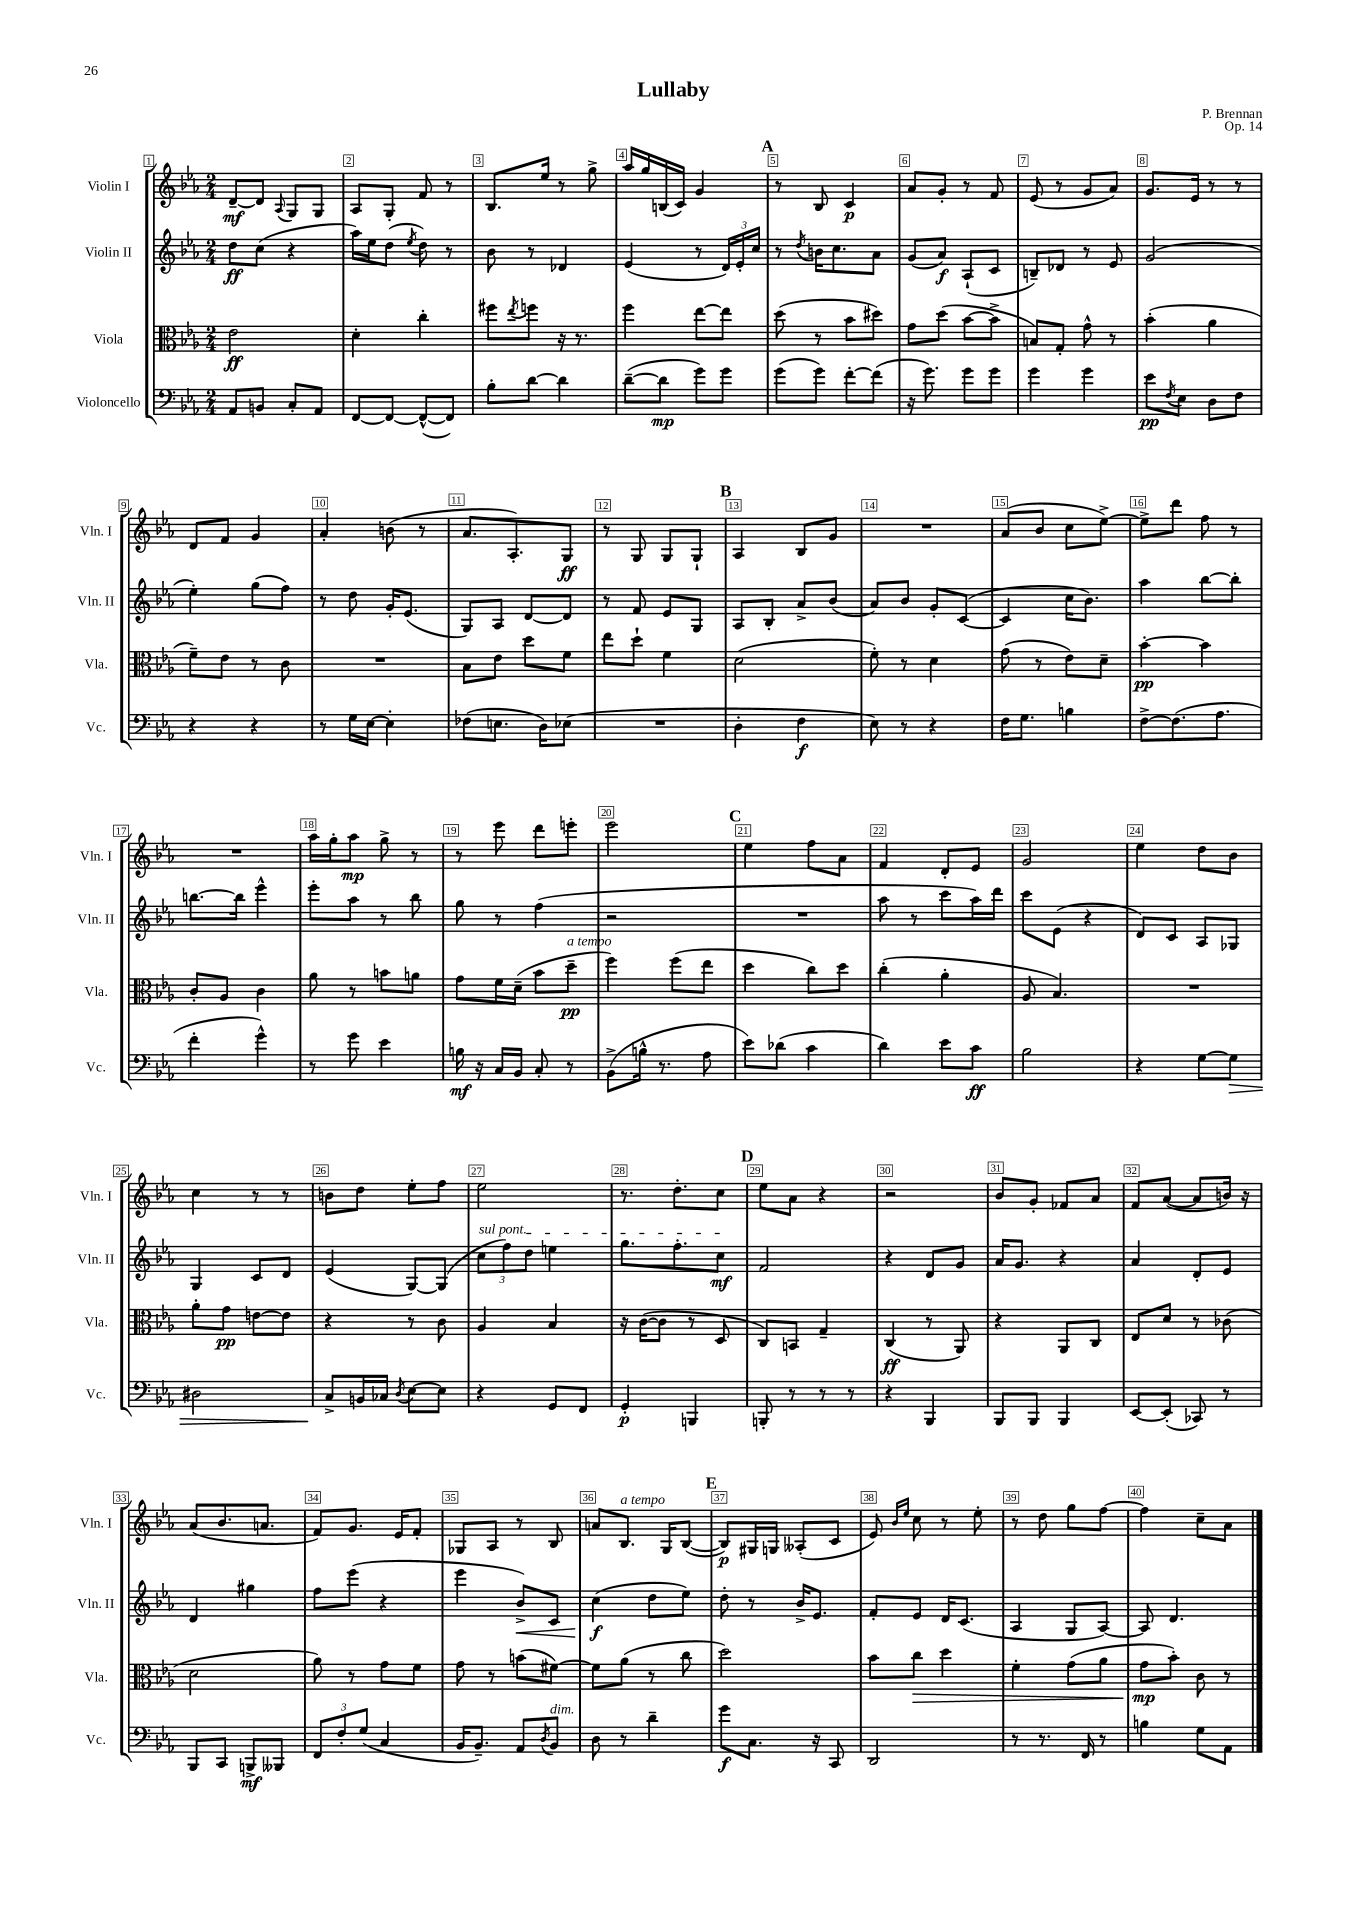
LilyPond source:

\header { title = "Lullaby" composer = "P. Brennan" opus = "Op. 14" }
<<
\new StaffGroup <<
\new Staff = "s0" \with { instrumentName = "Violin I" shortInstrumentName = "Vln. I" } {
    \clef treble \key ees \major \numericTimeSignature \time 2/4
    d'8~--\mf d'8 \appoggiatura { aes8 } g8 g8 |
    aes8 g8-. f'8 r8 |
    bes8. ees''16 r8 g''8-> |
    aes''16 g''16 b16( c'16) g'4 |
    \mark \markup { \bold "A" } r8 bes8 c'4\p |
    aes'8 g'8-. r8 f'8 |
    ees'8( r8 g'8 aes'8) |
    g'8. ees'16 r8 r8 |
    d'8 f'8 g'4 |
    aes'4-. b'8( r8 |
    aes'8. aes8.-.) g8\ff |
    r8 g8 g8 g8-! |
    \mark \markup { \bold "B" } aes4 bes8 g'8 |
    R2 |
    aes'8( bes'8 c''8 ees''8~->) |
    ees''8-> d'''8 f''8 r8 |
    R2 |
    aes''16 g''16-. aes''8\mp g''8-> r8 |
    r8 ees'''8 d'''8 e'''8-. |
    ees'''2 |
    \mark \markup { \bold "C" } ees''4 f''8 aes'8 |
    f'4 d'8-. ees'8 |
    g'2 |
    ees''4 d''8 bes'8 |
    c''4 r8 r8 |
    b'8 d''8 ees''8-. f''8 |
    ees''2 |
    r8. d''8.-. c''8 |
    \mark \markup { \bold "D" } ees''8 aes'8 r4 |
    r2 |
    bes'8 g'8-. fes'8 aes'8 |
    f'8 aes'8~( aes'8 b'16) r16 |
    aes'8( bes'8. a'8. |
    f'8) g'8. ees'16 f'8-. |
    ges8 aes8 r8 bes8 |
    a'8 bes8.^\markup { \italic "a tempo" } g16 bes8~( |
    \mark \markup { \bold "E" } bes8\p) gis16 g16 aeses8-.( c'8 |
    ees'8) \grace { bes'16 ees''16 } c''8 r8 ees''8-. |
    r8 d''8 g''8 f''8~ |
    f''4 c''8-- aes'8 \bar "|." |
}
\new Staff = "s1" \with { instrumentName = "Violin II" shortInstrumentName = "Vln. II" } {
    \clef treble \key ees \major \numericTimeSignature \time 2/4
    d''8\ff c''8( r4 |
    aes''16) ees''16 d''8( \acciaccatura { ees''8 } d''8) r8 |
    bes'8 r8 des'4 |
    ees'4( r8 \tuplet 3/2 { d'16) ees'16-. c''16 } |
    \mark \markup { \bold "A" } r8 \acciaccatura { d''8 } b'16 c''8. aes'8 |
    g'8( aes'8\f) aes8-!( c'8 |
    b8--) des'8 r8 ees'8 |
    g'2( |
    ees''4-.) g''8( f''8) |
    r8 d''8 g'16-. ees'8.( |
    g8) aes8 d'8~ d'8 |
    r8 f'8 ees'8 g8 |
    \mark \markup { \bold "B" } aes8 bes8-. aes'8-> bes'8( |
    aes'8) bes'8 g'8-. c'8~( |
    c'4 c''16 bes'8.) |
    aes''4 bes''8~ bes''8-. |
    b''8.~ b''16 ees'''4-^ |
    ees'''8-. aes''8 r8 bes''8 |
    g''8 r8 f''4( |
    r2 |
    \mark \markup { \bold "C" } R2 |
    aes''8 r8 c'''8 aes''16) d'''16 |
    c'''8 ees'8( r4 |
    d'8) c'8 aes8 ges8 |
    g4 c'8 d'8 |
    ees'4( g8~) g8( |
    \tuplet 3/2 { \once \override TextSpanner.bound-details.left.text = \markup { \italic "sul pont." } c''8\startTextSpan f''8) d''8 } e''4 |
    g''8. f''8.-. c''8\mf\stopTextSpan |
    \mark \markup { \bold "D" } f'2 |
    r4 d'8 g'8 |
    aes'16 g'8. r4 |
    aes'4 d'8-. ees'8 |
    d'4 gis''4 |
    f''8 ees'''8( r4 |
    ees'''4 bes'8->\<) c'8 |
    c''4\f\!( d''8 ees''8) |
    \mark \markup { \bold "E" } d''8-. r8 bes'16-> ees'8. |
    f'8-. ees'8 d'16 c'8.( |
    aes4 g8 aes8~) |
    aes8 d'4. \bar "|." |
}
\new Staff = "s2" \with { instrumentName = "Viola" shortInstrumentName = "Vla." } {
    \clef alto \key ees \major \numericTimeSignature \time 2/4
    ees'2\ff |
    d'4-. c''4-. |
    fis''8 \acciaccatura { ees''8 } f''8 r16 r8. |
    f''4 ees''8~ ees''8 |
    \mark \markup { \bold "A" } d''8( r8 bes'8 dis''8) |
    g'8 d''8( bes'8~ bes'8-> |
    b8) g8-. g'8-^ r8 |
    bes'4-.( aes'4 |
    f'8--) ees'8 r8 c'8 |
    R2 |
    bes8 ees'8 d''8 f'8 |
    ees''8 d''8-! f'4 |
    \mark \markup { \bold "B" } d'2( |
    f'8-.) r8 d'4 |
    g'8( r8 ees'8) d'8-- |
    bes'4~-.\pp bes'4 |
    c'8-. aes8 c'4 |
    aes'8 r8 b'8 a'8 |
    g'8 f'16 d'16--( bes'8 d''8--\pp^\markup { \italic "a tempo" } |
    f''4) f''8( ees''8 |
    \mark \markup { \bold "C" } d''4 c''8) d''8 |
    c''4-.( aes'4-. |
    aes8 bes4.) |
    R2 |
    aes'8-. g'8\pp e'8~ e'8 |
    r4 r8 c'8 |
    aes4 bes4 |
    r16 c'16~( c'8 r8 d8 |
    \mark \markup { \bold "D" } c8) b,8 g4-- |
    c4\ff( r8 aes,8) |
    r4 aes,8 c8 |
    ees8 d'8 r8 ces'8( |
    d'2 |
    aes'8) r8 g'8 f'8 |
    g'8 r8 b'8( fis'8~) |
    fis'8 aes'8( r8 c''8 |
    \mark \markup { \bold "E" } d''2) |
    bes'8 c''8\> d''4 |
    f'4-. g'8( aes'8 |
    g'8\mp\! bes'8-.) c'8 r8 \bar "|." |
}
\new Staff = "s3" \with { instrumentName = "Violoncello" shortInstrumentName = "Vc." } {
    \clef bass \key ees \major \numericTimeSignature \time 2/4
    aes,8 b,8 c8-. aes,8 |
    f,8~ f,8~ f,8~-^( f,8) |
    bes8-. d'8~ d'4 |
    d'8~--( d'8\mp g'8) g'8 |
    \mark \markup { \bold "A" } g'8( g'8) f'8~-. f'8( |
    r16 g'8.) g'8 g'8 |
    g'4 g'4 |
    ees'8\pp \acciaccatura { f8 } ees8 d8 f8 |
    r4 r4 |
    r8 g16 ees16~ ees4-. |
    fes8( e8. d16) ees8( |
    R2 |
    \mark \markup { \bold "B" } d4-. f4\f |
    ees8) r8 r4 |
    f16 g8. b4 |
    f8~-> f8.( aes8. |
    f'4-. g'4-^) |
    r8 g'8 ees'4 |
    b16\mf r16 c16 bes,16 c8-. r8 |
    bes,8->( b16-^ r8. aes8 |
    \mark \markup { \bold "C" } ees'8) des'8( c'4 |
    d'4) ees'8 c'8\ff |
    bes2 |
    r4 g8~ g8\> |
    dis2 |
    c8->\! b,16 ces16 \acciaccatura { d8 } ees8~ ees8 |
    r4 g,8 f,8 |
    g,4-.\p b,,4 |
    \mark \markup { \bold "D" } b,,8-. r8 r8 r8 |
    r4 bes,,4 |
    bes,,8 bes,,8 bes,,4 |
    ees,8~ ees,8-.( ces,8) r8 |
    bes,,8 c,8 b,,8->\mf beses,,8 |
    \tuplet 3/2 { f,8 f8-. g8( } c4 |
    bes,16 bes,8.--) aes,8 \acciaccatura { d8 } bes,8^\markup { \italic "dim." } |
    d8 r8 d'4-- |
    \mark \markup { \bold "E" } g'8\f c8. r16 c,8 |
    d,2 |
    r8 r8. f,16 r8 |
    b4 g8 aes,8 \bar "|." |
}
>>
>>
\layout { \context { \Score \override BarNumber.break-visibility = ##(#f #t #t) barNumberVisibility = #all-bar-numbers-visible \override BarNumber.stencil = #(make-stencil-boxer 0.1 0.3 ly:text-interface::print) } }
